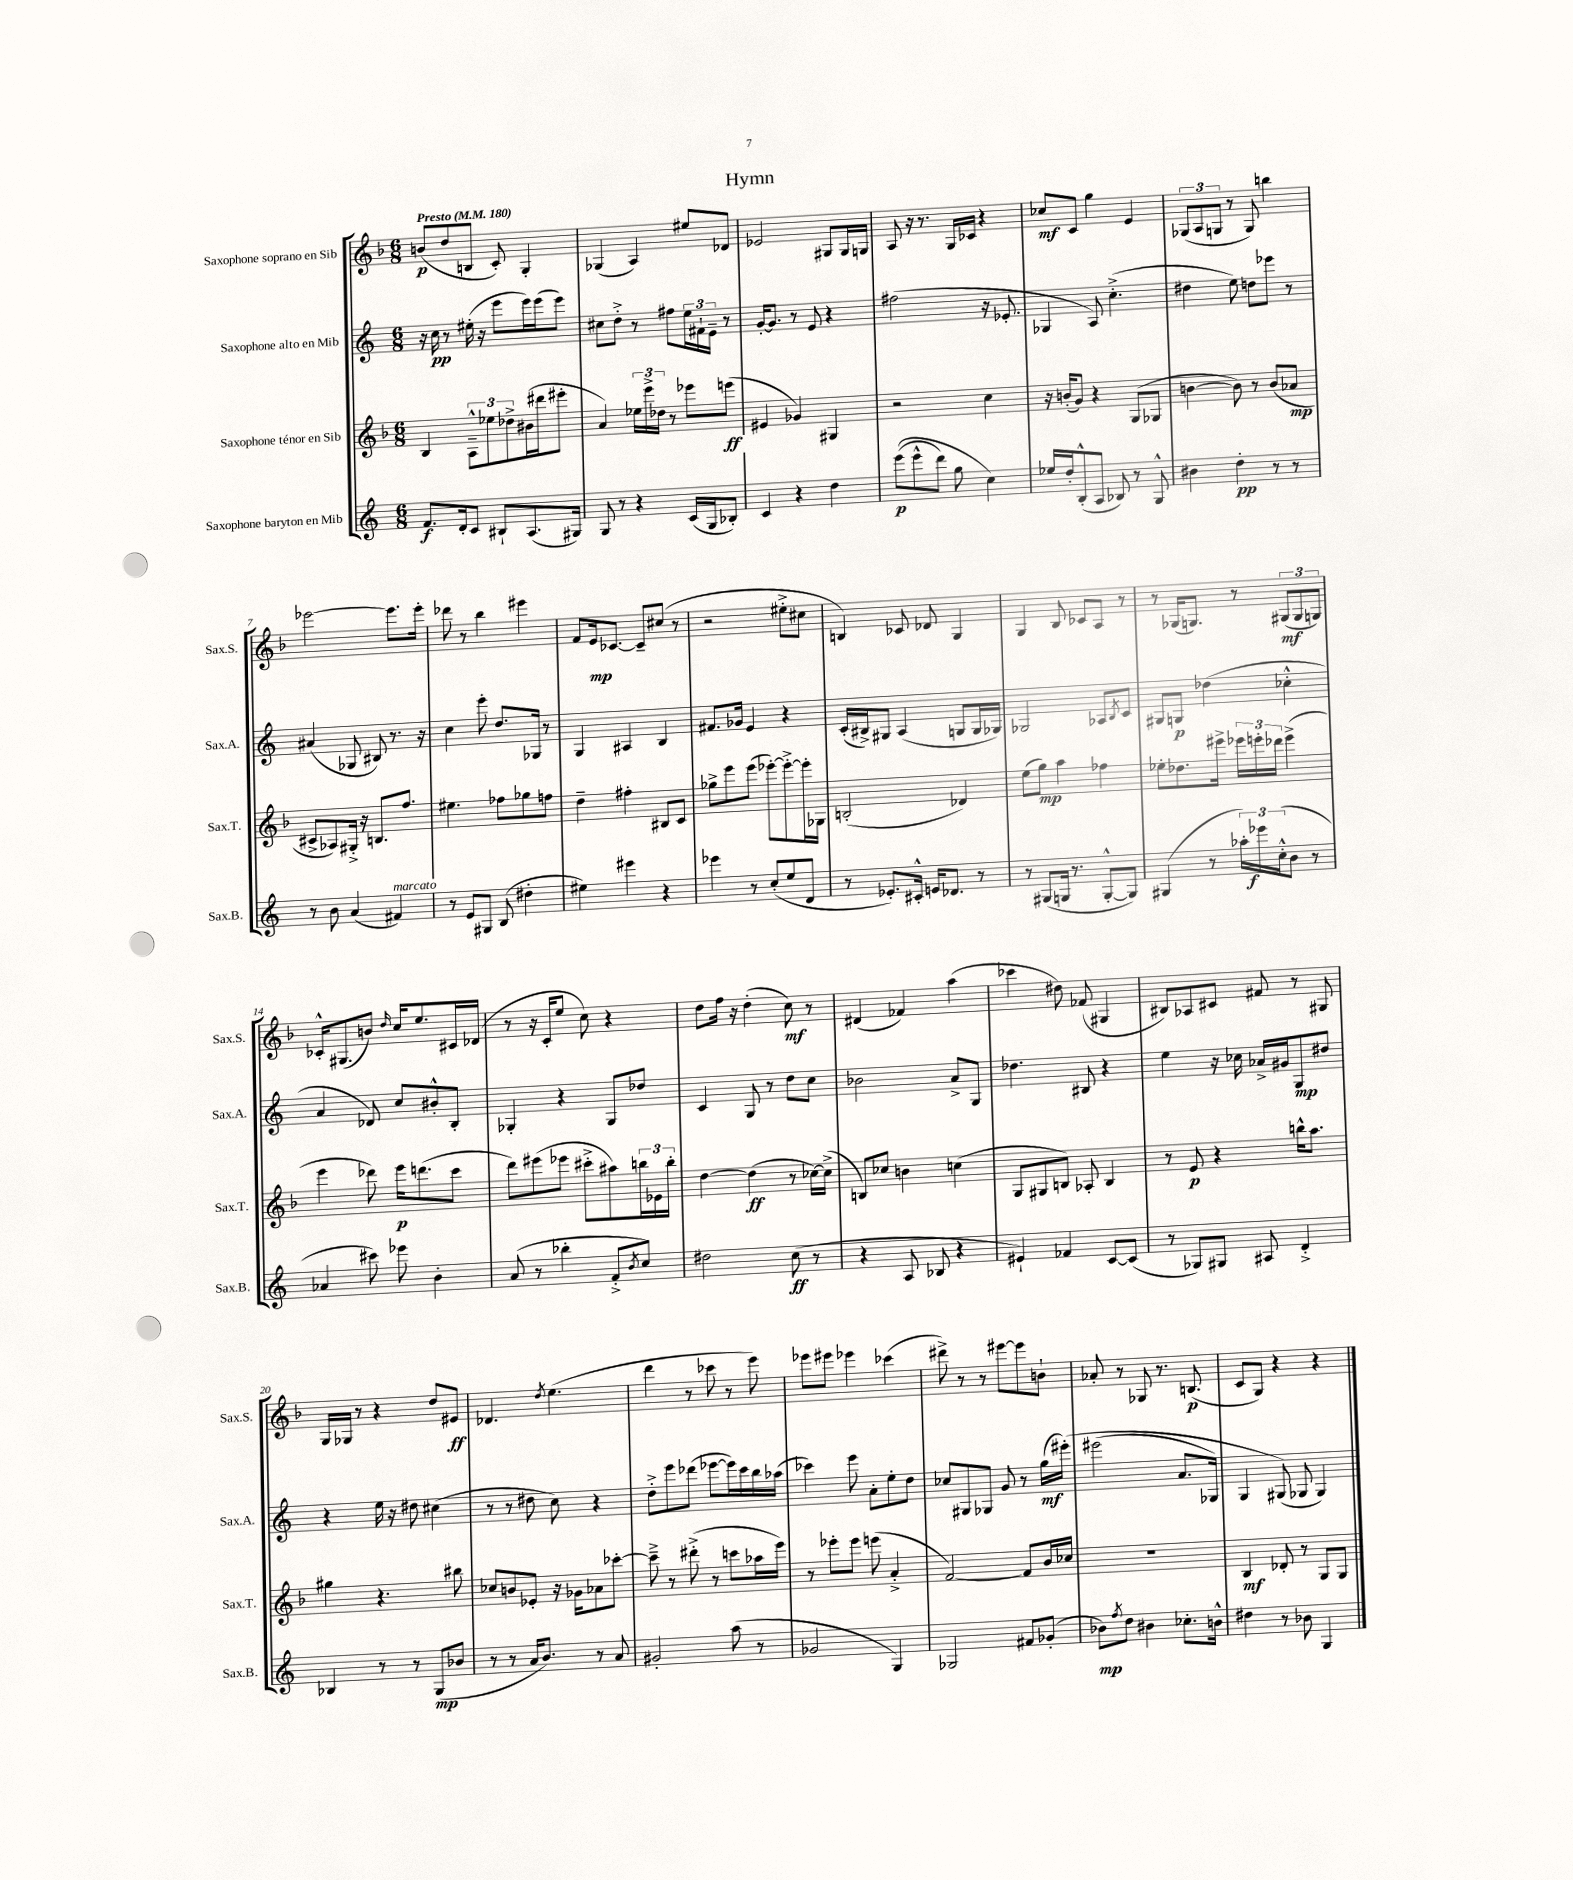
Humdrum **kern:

**kern	**kern	**kern	**kern
*staff4	*staff3	*staff2	*staff1
*clefG2	*clefG2	*clefG2	*clefG2
*k[]	*k[b-]	*k[]	*k[b-]
*M6/8	*M6/8	*M6/8	*M6/8
*MM180	*MM180	*MM180	*MM180
8.f	4B-	16r	(8b
.	.	16cc	.
.	.	8r	8dd
16d'	.	.	.
8c	12A~^^	(16ee#'	8B
.	.	16r	.
.	12ee-	.	.
8B#`	.	8eee	8c')
.	12dd-^	.	.
(8.A	(16b#	16eee)	4G'
.	16ddd#	(16eee	.
.	8eee#'	8eee)	.
16G#)	.	.	.
=	=	=	=
8G	4a)	8cc#	(4G-
8r	.	8dd'^	.
4r	24ee-	8r	4A)
.	24eee^	.	.
.	24dd-	.	.
.	8r	8ff#	.
(16c	8eee-	24ee	8ee#
.	.	24f#`	.
16G	.	.	.
.	.	24e~	.
8B-')	(8eee	8r	8d-
=	=	=	=
4c	4e#	[16g'	2e-
.	.	8.g]	.
4r	4g-)	8r	.
.	.	8e	.
4dd	4G#	4r	8G#
.	.	.	16G#
.	.	.	16G
=	=	=	=
&((8eee	2r	(2ff#	8A
8eee^^	.	.	16r
.	.	.	8.r
8ddd)	.	.	.
8gg	.	.	16G
.	.	.	16c-
4cc&)	4cc	16r	4r
.	.	8.e-'	.
=	=	=	=
16ee-	16r	4G-	8cc-
16dd'	(16b'	.	.
(8B'^^	8g)	.	8c
8A	4r	8A)	4gg
8B-)	.	(4.cc'^	.
8r	(8G	.	4e
8G^^	8G-	.	.
=	=	=	=
4b#	[4b	4dd#	(12G-
.	.	.	12A
.	.	.	12G
4dd'	8b])	8ee)	8r
.	8r	8dd	8G)
8r	(8b	8eee-	4bb
8r	8a-	8r	.
=	=	=	=
8r	8c#^	(4a#	[2eee-
8b	8A-)	.	.
(4a	16G#'^	8G-	.
.	16r	.	.
.	8.B	8B#)	.
4f#)	.	8.r	8.eee-]
.	8.ff	.	.
.	.	16r	16eee-'
=	=	=	=
8r	4.ee#	4cc	8ddd-
8e	.	.	8r
8G#	.	8eee'	4bb-
(8B	8ff-	8.dd	.
4dd#'	8gg-	.	4eee#
.	.	16G-	.
.	8ff	8r	.
=	=	=	=
4ee#)	4dd~	4G	8f
.	.	.	16e
.	.	.	[8.c-
4eee#	4ff#'	4A#	.
.	.	.	8c-~]
4r	8B#	4B	(8cc#
.	8c	.	8r
=	=	=	=
4eee-	8gg-^	8.f#	2r
.	8eee	.	.
.	.	16g-	.
8r	(8eee	4e	.
(8cc'	[8eee-')	.	.
8ee	8eee-'^_	4r	8ee#'^
8d	16eee-']	.	8cc#
.	16G-	.	.
=	=	=	=
8r	(2B'	(16c'	4B)
.	.	16B#^)	.
8.e-')	.	8G#	.
.	.	(4A	8c-
16c#'^^	.	.	.
16e	.	.	8d-
8.d-	.	.	.
.	4d-)	8G	4G
8r	.	16G	.
.	.	16G-)	.
=	=	=	=
8r	(8ee	2G-	4G
(8G#	8gg)	.	.
16G	4aa	.	8B-
8.r	.	.	.
.	.	.	8c-
[8G'^^	4ff-	8A-	8A
.	.	8qB	.
8G])	.	8c	8r
=	=	=	=
(4G#	8ee-'	8G#	8r
.	8.dd-	8G	(16G-
.	.	.	8.G)
8r	.	(4dd-	.
.	16eee#^	.	.
24aa-')	24eee-	.	8r
24eee-	24eee'	.	.
(24cc'^^	24ddd-	.	.
8b	(4eee^	4cc-'^^	(12G#
.	.	.	12G#
8r	.	.	.
.	.	.	12G)
=	=	=	=
4a-	4eee	4a	16c-'^^
.	.	.	(8.G#
8ccc#)	8ddd-)	8d-)	8b)
.	.	.	16qqdd
8eee-	16eee	8cc	16cc
.	(8.ddd	.	8.ee
4b'	.	8b#'^^	.
.	8ccc	8B'	16c#
.	.	.	(16d-
=	=	=	=
(8a	8ddd)	4G-'	8r
8r	(8eee#	.	16r
.	.	.	16c'
4bb-'	8eee-	4r	8ee
.	8ccc#'^	.	8cc)
8f'^	8aa#)	8G-	4r
8qb	.	.	.
8cc)	24bb	8dd-	.
.	24e-	.	.
.	24bb'	.	.
=	=	=	=
2dd#	[4dd	4c	8dd
.	.	.	16ff
.	.	.	16r
.	(4dd]	8G	(4dd'
.	.	8r	.
(8cc	8r	8dd	8cc)
8r	[16cc-)	8cc	8r
.	(16cc-^]	.	.
=	=	=	=
4r	8B)	2b-	(4d#
.	8cc-	.	.
8A	4b	.	4f-)
8B-	.	.	.
4r	(4cc	8a^	(4aa
.	.	8G	.
=	=	=	=
4e#`)	8G	4.dd-	4ccc-
.	8G#	.	.
4f-	8B)	.	8dd#)
.	8A-'	8B#	(8f-
[8c	4B	4r	4G#
(8c]	.	.	.
=	=	=	=
8r	8r	4ee	8B#)
8G-)	8e	.	8A-
8G#	4r	16r	8c#
.	.	16cc-	.
8A#	.	16a-^	8f#
.	.	16g#	.
4d'^	16bb^^	8G	8r
.	8.aa	.	.
.	.	8dd#	8G#
=	=	=	=
4B-	4gg#	4r	16G
.	.	.	16G-
.	.	.	8r
8r	4.r	16ee	4r
.	.	16r	.
8r	.	8dd#	.
(8G	.	(4cc#	8dd
8b-	8bb#	.	8e#
=	=	=	=
8r	8cc-	8r	4.d-
8r	8b	8r	.
16a	8e-'	8dd#	.
8.b)	.	.	.
.	.	.	8qdd
.	16r	8cc)	(4.ee
.	16g-	.	.
8r	8a-	4r	.
8a	[8ccc-'	.	.
=	=	=	=
2g#'	8ccc-~^]	8dd'^	4ddd
.	8r	8eee	.
.	(8ddd#'^	(8ddd-	8r
.	8r	[8eee-	8ccc-
(8aa	8ccc	16eee-])	8r
.	.	16ccc	.
8r	16aa-	16bb	8eee)
.	16eee)	(16aa-	.
=	=	=	=
2g-	8r	4ccc-)	8eee-
.	8eee-'	.	8eee#
.	8eee-	8eee	4eee-
.	(8eee	8a'	.
4G)	4a'^	8ee'	(4ccc-
.	.	8dd	.
=	=	=	=
2G-	[2f)	8cc-	8ddd#^)
.	.	8G#	8r
.	.	8G-	8r
.	.	8g	[8eee#
8f#	8f]	8r	8eee#]
(8g-'	16b-	(16gg	8b`
.	16cc-	&(16eee#')	.
=	=	=	=
8b-)	2.r	(2eee#	8a-'
8qff	.	.	.
8dd	.	.	8r
4b#	.	.	8G-
.	.	.	8.r
8.cc-'	.	8.a	.
.	.	.	(8.B
16b^^	.	16G-)	.
=	=	=	=
4dd#	4B-	4G	8c
.	.	.	8G)
8r	8d-'	(8G#&)	4r
8b-	8r	8G-	.
4G	8G	4G-)	4r
.	8G	.	.
==	==	==	==
*-	*-	*-	*-
